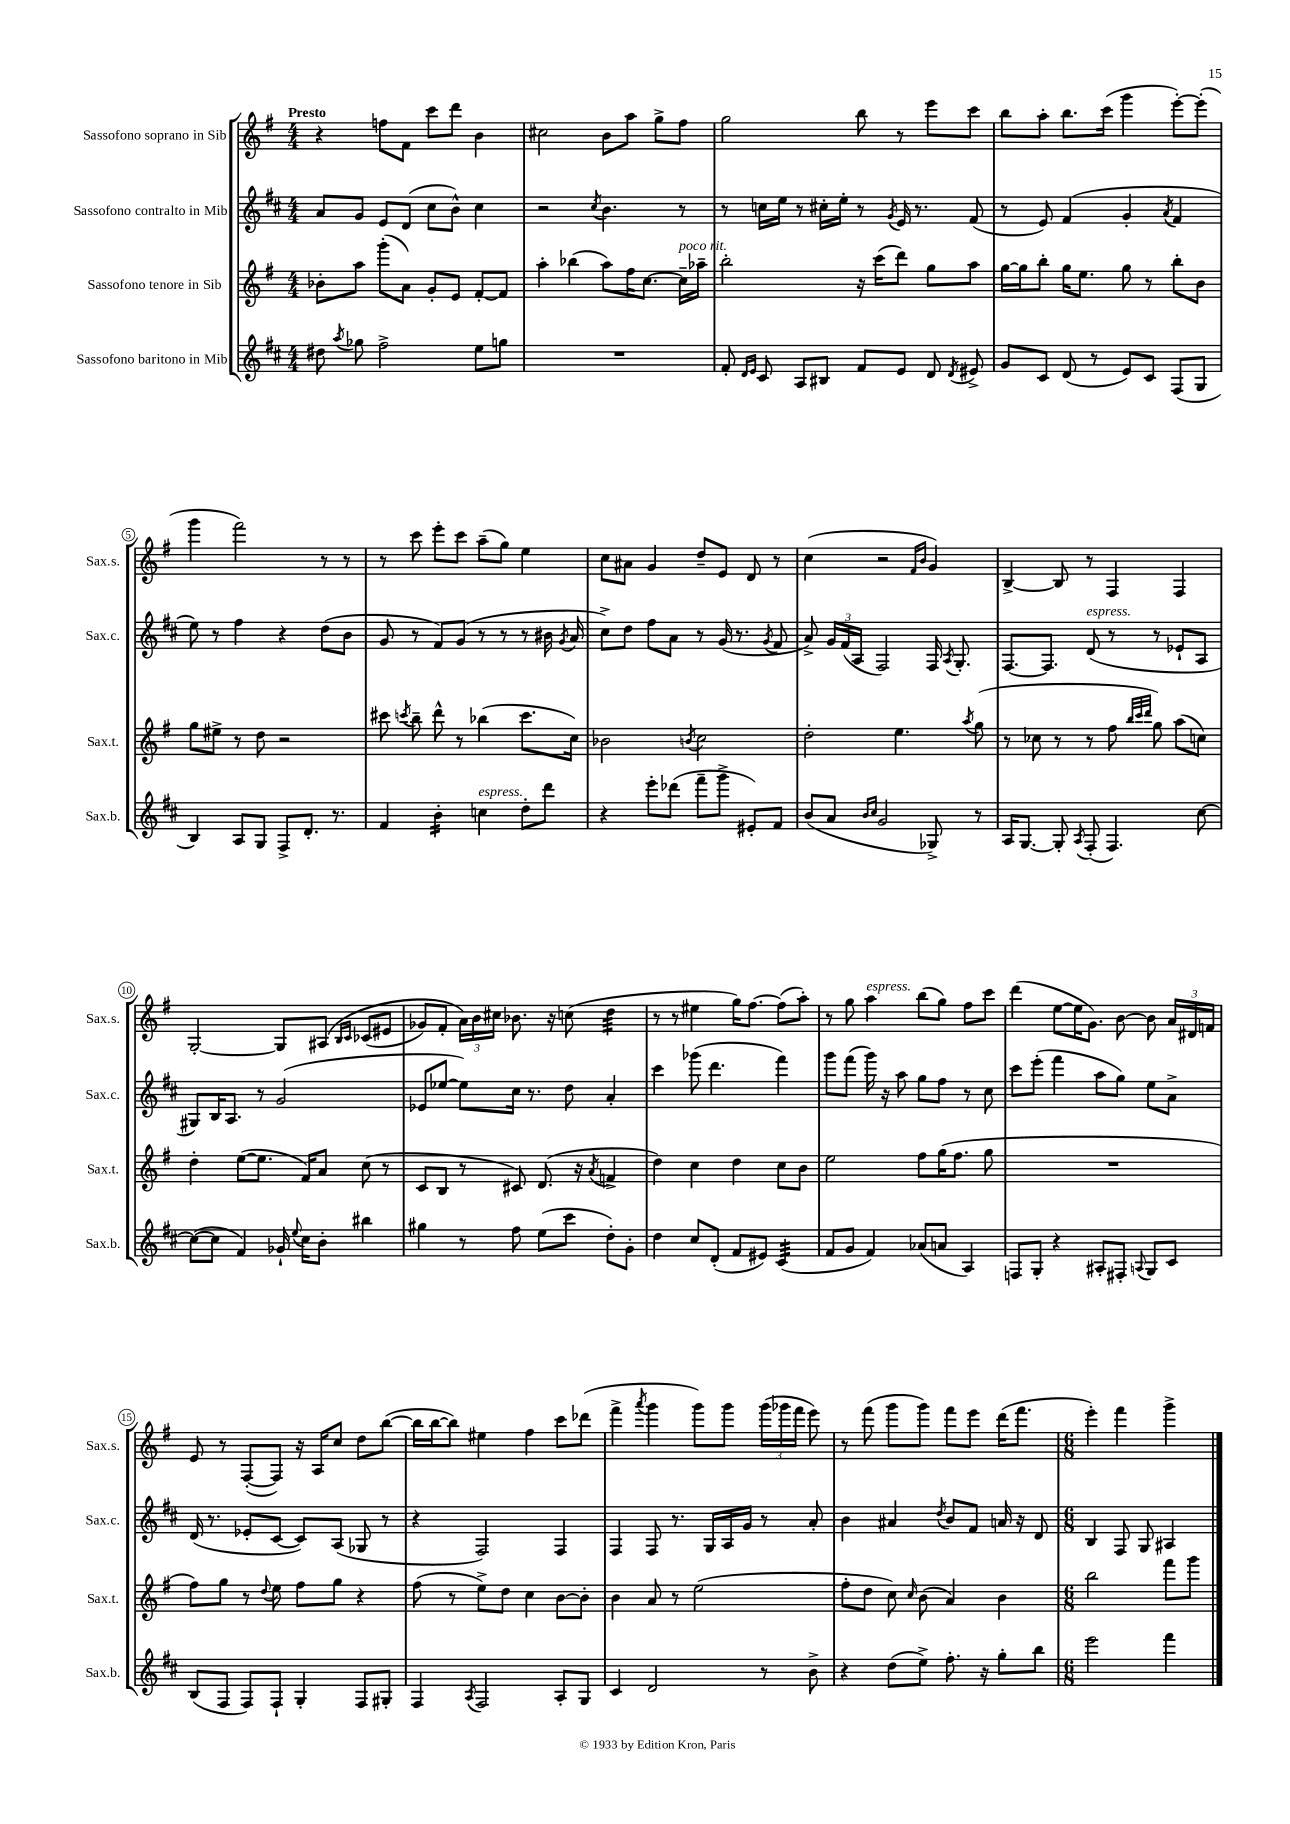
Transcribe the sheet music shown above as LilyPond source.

<<
\new StaffGroup <<
\new Staff = "s0" \with { instrumentName = "Sassofono soprano in Sib" shortInstrumentName = "Sax.s." } {
    \clef treble \key g \major \numericTimeSignature \time 4/4 \tempo "Presto"
    \autoBeamOff r4 f''8[ fis'8] c'''8[ d'''8] b'4 |
    cis''2 b'8[ a''8] g''8[-> fis''8] |
    g''2 b''8 r8 e'''8[ c'''8] |
    b''8[ a''8]-. b''8.[ c'''16]( g'''4 e'''8[~-.) e'''8]-.( |
    g'''4 fis'''2) r8 r8 |
    r8 c'''8 e'''8[-. c'''8] a''8[--( g''8]) e''4 |
    c''8[ ais'8] g'4 d''8[-- e'8] d'8 r8 |
    c''4( r2 \grace { fis'16[ b'16] } g'4) |
    b4~-> b8 r8 fis4 fis4 |
    g2~-. g8[ ais8]\( \grace { b16[ c'16] } ces'8[( eis'8] |
    ges'8[) fis'8]-. \tuplet 3/2 { a'16[\) b'16 cis''16] } bes'8. r16 c''8( d''4:32 |
    r8 r8 eis''4 g''16[) fis''8.]~ fis''8[( a''8]-.) |
    r8 g''8 a''4^\markup { \italic "espress." } b''8[( g''8]) fis''8[ c'''8] |
    d'''4( e''8[~ e''16 g'8.]) b'8~ b'8 \tuplet 3/2 { a'16[ dis'16 f'16] } |
    e'8 r8 fis8[~-.( fis8]) r16 a16[ c''8] d''8[ b''8]~( |
    b''16[ b''16~ b''8]) eis''4 fis''4 c'''8[ des'''8]( |
    fis'''4-> \acciaccatura { a'''8 } g'''4 g'''8[) g'''8] \tuplet 3/2 { g'''16[( ges'''16 fis'''16] } e'''8) |
    r8 fis'''8( g'''8[ g'''8]) fis'''8[ e'''8] d'''16[( fis'''8.] |
    \numericTimeSignature \time 6/8 e'''4-.) fis'''4 g'''4-> \bar "|." |
}
\new Staff = "s1" \with { instrumentName = "Sassofono contralto in Mib" shortInstrumentName = "Sax.c." } {
    \clef treble \key d \major \numericTimeSignature \time 4/4
    \autoBeamOff a'8[ g'8] e'8[ d'8]( cis''8[ b'8]-^) cis''4 |
    r2 \acciaccatura { cis''8 } b'4. r8 |
    r8 c''16[ e''16] r8 cis''16[-. e''16]-. r8 \acciaccatura { g'8 } e'16 r8. fis'8( |
    r8 e'8) fis'4( g'4-. \acciaccatura { a'8 } fis'4 |
    e''8) r8 fis''4 r4 d''8[( b'8] |
    g'8 r8 fis'8[) g'8]( r8 r8 r8 bis'16 \acciaccatura { g'8 } a'16 |
    cis''8[->) d''8] fis''8[ a'8] r8 g'16( r8. \acciaccatura { g'8 } fis'8 |
    a'8->) \tuplet 3/2 { g'16[ fis'16( a16] } fis2) fis16 \acciaccatura { a8 } g8.-. |
    fis8.[~ fis8.] d'8^\markup { \italic "espress." }( r8 r8 ees'8[-! a8] |
    gis8[) b16 a8.] r8 g'2( |
    ees'8[ ees''8]~ ees''8[) cis''16] r8. d''8 a'4-. |
    cis'''4 ges'''8( d'''4. fis'''4) |
    g'''8[ fis'''8]( g'''16) r16 a''8 g''8[ fis''8] r8 cis''8 |
    cis'''8[ e'''8]-.( fis'''4 a''8[ g''8]) e''8[ a'8]-> |
    d'16( r8. ees'8[-. cis'8]~ cis'8[) a8]( ges8 r8 |
    r4 fis2) fis4 |
    fis4 fis8 r8. g16[ a16 g'16] r8 a'8-. |
    b'4 ais'4 \acciaccatura { d''8 } b'8[ fis'8] a'16 r16 d'8 |
    \numericTimeSignature \time 6/8 b4 fis8 g8 ais4 \bar "|." |
}
\new Staff = "s2" \with { instrumentName = "Sassofono tenore in Sib" shortInstrumentName = "Sax.t." } {
    \clef treble \key g \major \numericTimeSignature \time 4/4
    \autoBeamOff bes'8[-. a''8] g'''8[-.( a'8]) g'8[-. e'8] fis'8[~-. fis'8] |
    a''4-. bes''4( a''8[) fis''16 c''8.]~ c''16[--^\markup { \italic "poco rit." } aes''16]-- |
    b''2-. r16 c'''16[( d'''8]) g''8[ a''8] |
    g''16[~ g''16 b''8]-. g''16[ e''8.] g''8 r8 b''8[-. b'8] |
    g''8[ eis''8]-> r8 d''8 r2 |
    cis'''8 \acciaccatura { c'''8 } b''8-- d'''8-^ r8 bes''4( c'''8.[ c''16]) |
    bes'2 \acciaccatura { b'8 } c''2 |
    d''2-. e''4. \acciaccatura { a''8 } g''8( |
    r8 ces''8 r8 r8 fis''8 \grace { b''32[ c'''32 d'''32] } g''8) a''8[( c''8]) |
    d''4-. e''8[~( e''8.] fis'16[) a'8] c''8( r8 |
    c'8[ b8] r8 cis'8) d'8.( r16 \acciaccatura { a'8 } f'4-> |
    d''4) c''4 d''4 c''8[ b'8] |
    e''2 fis''8[ g''16( fis''8.] g''8 |
    R1 |
    fis''8[) g''8] r8 \appoggiatura { d''8 } e''8 fis''8[ g''8] r4 |
    fis''8( r8 e''8[->) d''8] c''4 b'8[~ b'8]-. |
    b'4 a'8 r8 e''2( |
    fis''8[-. d''8] c''8) \grace { c''16 } b'8( a'4) b'4 |
    \numericTimeSignature \time 6/8 b''2 fis'''8[ g'''8] \bar "|." |
}
\new Staff = "s3" \with { instrumentName = "Sassofono baritono in Mib" shortInstrumentName = "Sax.b." } {
    \clef treble \key d \major \numericTimeSignature \time 4/4
    \autoBeamOff dis''8 \acciaccatura { a''8 } ges''8 fis''2-> e''8[ g''8] |
    R1 |
    fis'8-. \grace { d'16[ e'16] } cis'8 a8[ bis8] fis'8[ e'8] d'8 \acciaccatura { d'8 } eis'8-> |
    g'8[ cis'8] d'8( r8 e'8[) cis'8] fis8[( g8] |
    b4) a8[ g8] fis8[-> d'8.]-. r8. |
    fis'4 b'4:16-. c''4^\markup { \italic "espress." } d''8[-. d'''8] |
    r4 e'''8[-. des'''8]( fis'''8[-- g'''8]-> eis'8[-.) fis'8] |
    b'8[( a'8] \grace { b'16[ cis''16] } g'2 ges8->) r8 |
    a16[ g8.]~ g8-. \acciaccatura { a8 } fis8-.( fis4.) cis''8~ |
    cis''8[~( cis''8] fis'4) ges'16-! \appoggiatura { e''8 } cis''16[ b'8]-. bis''4 |
    gis''4 r8 fis''8 e''8[( cis'''8] d''8[-.) g'8]-. |
    d''4 cis''8[ d'8]-.( fis'8[ eis'8]) cis'4:32( |
    fis'8[ g'8] fis'4) aes'8[( a'8] a4) |
    f8[ g8]-. r4 ais8[-. fis8]-. \appoggiatura { a8 } g8[ cis'8] |
    b8[( fis8] fis8[) fis8]-! g4-. fis8[ gis8]-. |
    fis4 \acciaccatura { a8 } fis2 a8[-. g8] |
    cis'4 d'2 r8 b'8-> |
    r4 d''8[( e''8]->) fis''8.-. r16 g''8[-. b''8] |
    \numericTimeSignature \time 6/8 e'''2 fis'''4 \bar "|." |
}
>>
>>
\layout { \context { \Score \override BarNumber.stencil = #(make-stencil-circler 0.1 0.3 ly:text-interface::print) } }
